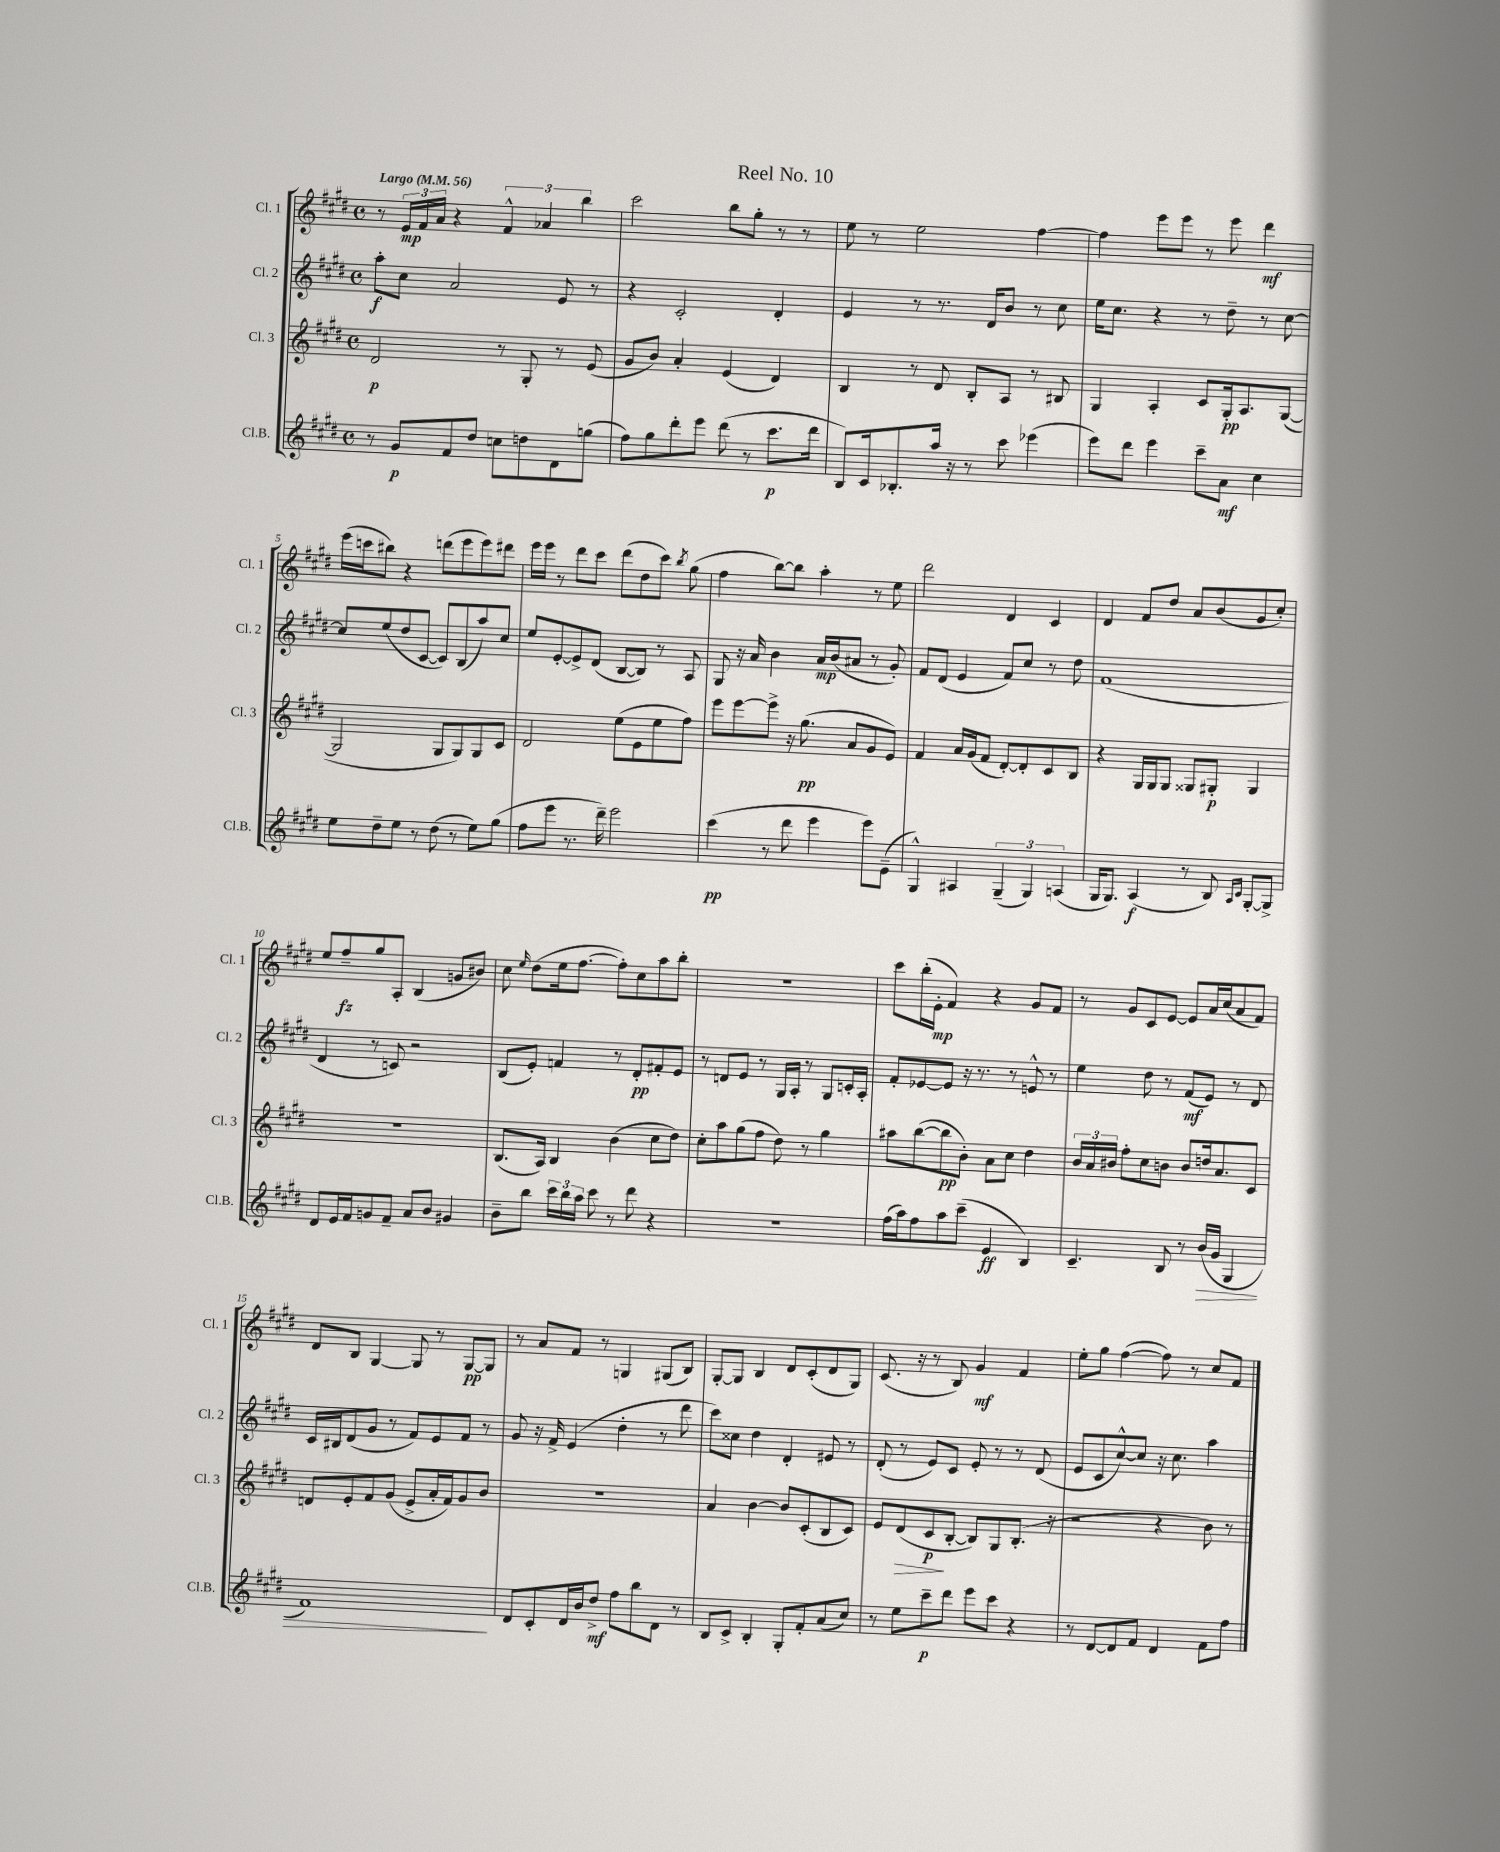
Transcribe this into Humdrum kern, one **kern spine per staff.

**kern	**kern	**kern	**kern
*staff4	*staff3	*staff2	*staff1
*clefG2	*clefG2	*clefG2	*clefG2
*k[f#c#g#d#]	*k[f#c#g#d#]	*k[f#c#g#d#]	*k[f#c#g#d#]
*M4/4	*M4/4	*M4/4	*M4/4
*met(c)	*met(c)	*met(c)	*met(c)
*MM56	*MM56	*MM56	*MM56
8r	2d#	8aa'	8r
8g#	.	8cc#	24e
.	.	.	24f#
.	.	.	24a
8f#	.	2a	4r
8dd#	.	.	.
8cc	8r	.	6f#^^
8dd	8G#'	.	.
.	.	.	6a-
8d#	8r	8e	.
.	.	.	6bb
(8gg	(8e	8r	.
=	=	=	=
8ff#)	8g#	4r	2ccc#
8gg#	8b)	.	.
8ddd#'	4a'	2c#'	.
8eee	.	.	.
(8ddd#	(4e	.	8bb
8r	.	.	8gg#'
8.ccc#	4d#)	4d#'	8r
.	.	.	8r
16ddd#	.	.	.
=	=	=	=
8B)	4B	4e	8ee
16c#	.	.	8r
8.B-'	.	.	.
.	8r	8r	2ee
16aa	8d#	8.r	.
16r	.	.	.
8r	8B'	.	.
.	.	16d#	.
8ccc#	8A	8b	.
(4eee-	8r	8r	[4ff#
.	8B#	8cc#	.
=	=	=	=
8eee)	4G#	16ee	4ff#]
.	.	8.cc#	.
8ddd#	.	.	.
4eee	4A'	4r	8eee
.	.	.	8eee
8ccc#~	8c#	8r	8r
8a	16G#'	8dd#~	8eee
.	8.A	.	.
4cc#	.	8r	4ddd#
.	([8G#	[8cc#	.
=	=	=	=
8ee	2G#]	8cc#]	(16eee
.	.	.	16ccc
8dd#~	.	(8ee	8bb#)
8ee	.	8dd#	4r
8r	.	[8c#	.
(8dd#	8G#	8c#])	(8ddd
8r	8G#)	(8B	8eee
8ee)	8G#	8aa)	8eee)
(8gg#	8c#	8cc#	8ddd#
=	=	=	=
8ff#	2d#	8ee	16eee
.	.	.	16eee
8eee	.	[8e'	8r
8.r	.	8e^]	8ddd#
.	.	(8d#	8ccc#
16ddd#~)	.	.	.
2eee	(8ee	[8B	(8ddd#
.	8e	8B])	8dd#
.	8ee	8r	8ccc#)
.	.	.	8qbb
.	8ff#)	8A	(8gg#
=	=	=	=
(4ccc#	8eee	8G#	4ff#
.	[8eee	16r	.
.	.	16a	.
8r	8eee^]	4b	[8bb)
8ddd#	16r	.	8bb]
.	(8.gg#	.	.
4eee	.	16a	4aa'
.	.	(16b	.
.	8a	8a#	.
8eee)	8g#	8r	8r
(8e~	8e)	8g#')	8ee
=	=	=	=
4G#^^)	4f#	8f#	2ddd#
.	.	(8d#	.
4A#	16a	4e	.
.	(16g#	.	.
.	8f#	.	.
(6G#~	[8d#')	8f#)	4d#
.	8d#']	8cc#	.
6G#)	.	.	.
.	8c#	8r	4c#
(6A	.	.	.
.	8B	8dd#	.
=	=	=	=
16G#	4r	(1f#	4d#
8.G#)	.	.	.
(4A	16G#	.	8f#
.	16G#	.	.
.	8G#	.	8dd#
8r	8G##	.	8a
8B)	8G#'	.	(8b
16qqA	.	.	.
16qqc#	.	.	.
[8G#'	4G#	.	8g#
8G#^]	.	.	8cc#')
=	=	=	=
8d#	1r	4d#	8ee
16e	.	.	8ff#~
16f#	.	.	.
8g	.	8r	8gg#
8f#~	.	8c)	8A'
8a	.	2r	(4B
8b	.	.	.
4g#	.	.	8g
.	.	.	8b#)
=	=	=	=
8b~	(8.B	(8B	8cc#
.	.	.	16qqee
8bb	.	8e')	(8dd#
.	16A)	.	.
24ccc#	4B	4f	16ee
24bb	.	.	.
.	.	.	[8.ff#
24aa	.	.	.
8ccc#	.	.	.
8r	(4b	8r	8ff#'])
8ddd#	.	8d#'	8cc#
4r	8cc#	8f#'	8aa
.	8dd#)	8e	8bb'
=	=	=	=
1r	8cc#'	8r	1r
.	8aa	8d	.
.	(8gg#	8e	.
.	8ff#	8r	.
.	8dd#)	16G#	.
.	.	16A'	.
.	8r	8r	.
.	4gg#	8G#	.
.	.	16c'	.
.	.	16A'	.
=	=	=	=
(16ff#	8aa#	8f#'	8ccc#
16aa)	.	.	.
8ff#	([8bb	[8e-	(16bb'
.	.	.	16e'
8aa	8bb]	8e-]	4f#)
(8ccc#~	8b')	16r	.
.	.	8.r	.
4e	8a	.	4r
.	8cc#	8r	.
4B)	4dd#	8e^^	8g#
.	.	8r	8f#
=	=	=	=
4.c#~	24b	4ee	8r
.	24a	.	.
.	24b#	.	.
.	8ff#'	.	8g#
.	8cc#	8dd#	8c#
8B	8b	8r	[8e
8r	8b	(8f#	8e]
(16b	16dd	8e)	16a
16g#	8.a	.	(16cc#
4G#	.	8r	8a
.	8c#	8d#	8f#)
=	=	=	=
1f#)	8d	16c#	8d#
.	.	16B#	.
.	8e'	(8d#	8B
.	8f#	8g#	[4G#
.	(8g#	8r	.
.	8e^	8f#)	8G#]
.	16a'	8e	8r
.	16f#)	.	.
.	8g#	8f#	[8G#
.	8b	8r	8G#]
=	=	=	=
8d#	1r	8g#	8r
8c#'	.	16r	8a
.	.	16f#^	.
16d#	.	(4e	8f#
16b	.	.	.
8dd#^	.	.	8r
8ff#	.	4dd#'	4G
8bb	.	.	.
8d#	.	8r	(8G#
8r	.	8ddd#	8B)
=	=	=	=
8B	4a	8ccc#)	[8G#'
8c#^	.	8cc##	8G#]
4B'	[4b	4dd#	4B
8G#'	8b]	4d#'	8d#
8f#'	(8c#'	.	(8c#'
(8a	8B	8e#	8d#
8cc#)	8c#)	8r	8G#)
=	=	=	=
8r	8e	(8d#'	(8.c#
8ee	(8d#	8r	.
.	.	.	16r
8ccc#~	8c#	8e)	8r
8ddd#	[8B'	8c#	8B)
8eee	8B])	8e'	4g#
8ccc#	8G#	8r	.
4r	(8.B'	8r	4f#
.	.	(8d#	.
.	16r	.	.
=	=	=	=
8r	2r	8e	8ee'
[8d#	.	8c#	8gg#
8d#]	.	[8cc#^^)	([4ff#
8f#	.	8cc#]	.
4d#	4r	16r	8ff#])
.	.	8.cc#	.
.	.	.	8r
8f#	8b)	4aa	8cc#
8ff#	8r	.	8f#
==	==	==	==
*-	*-	*-	*-
